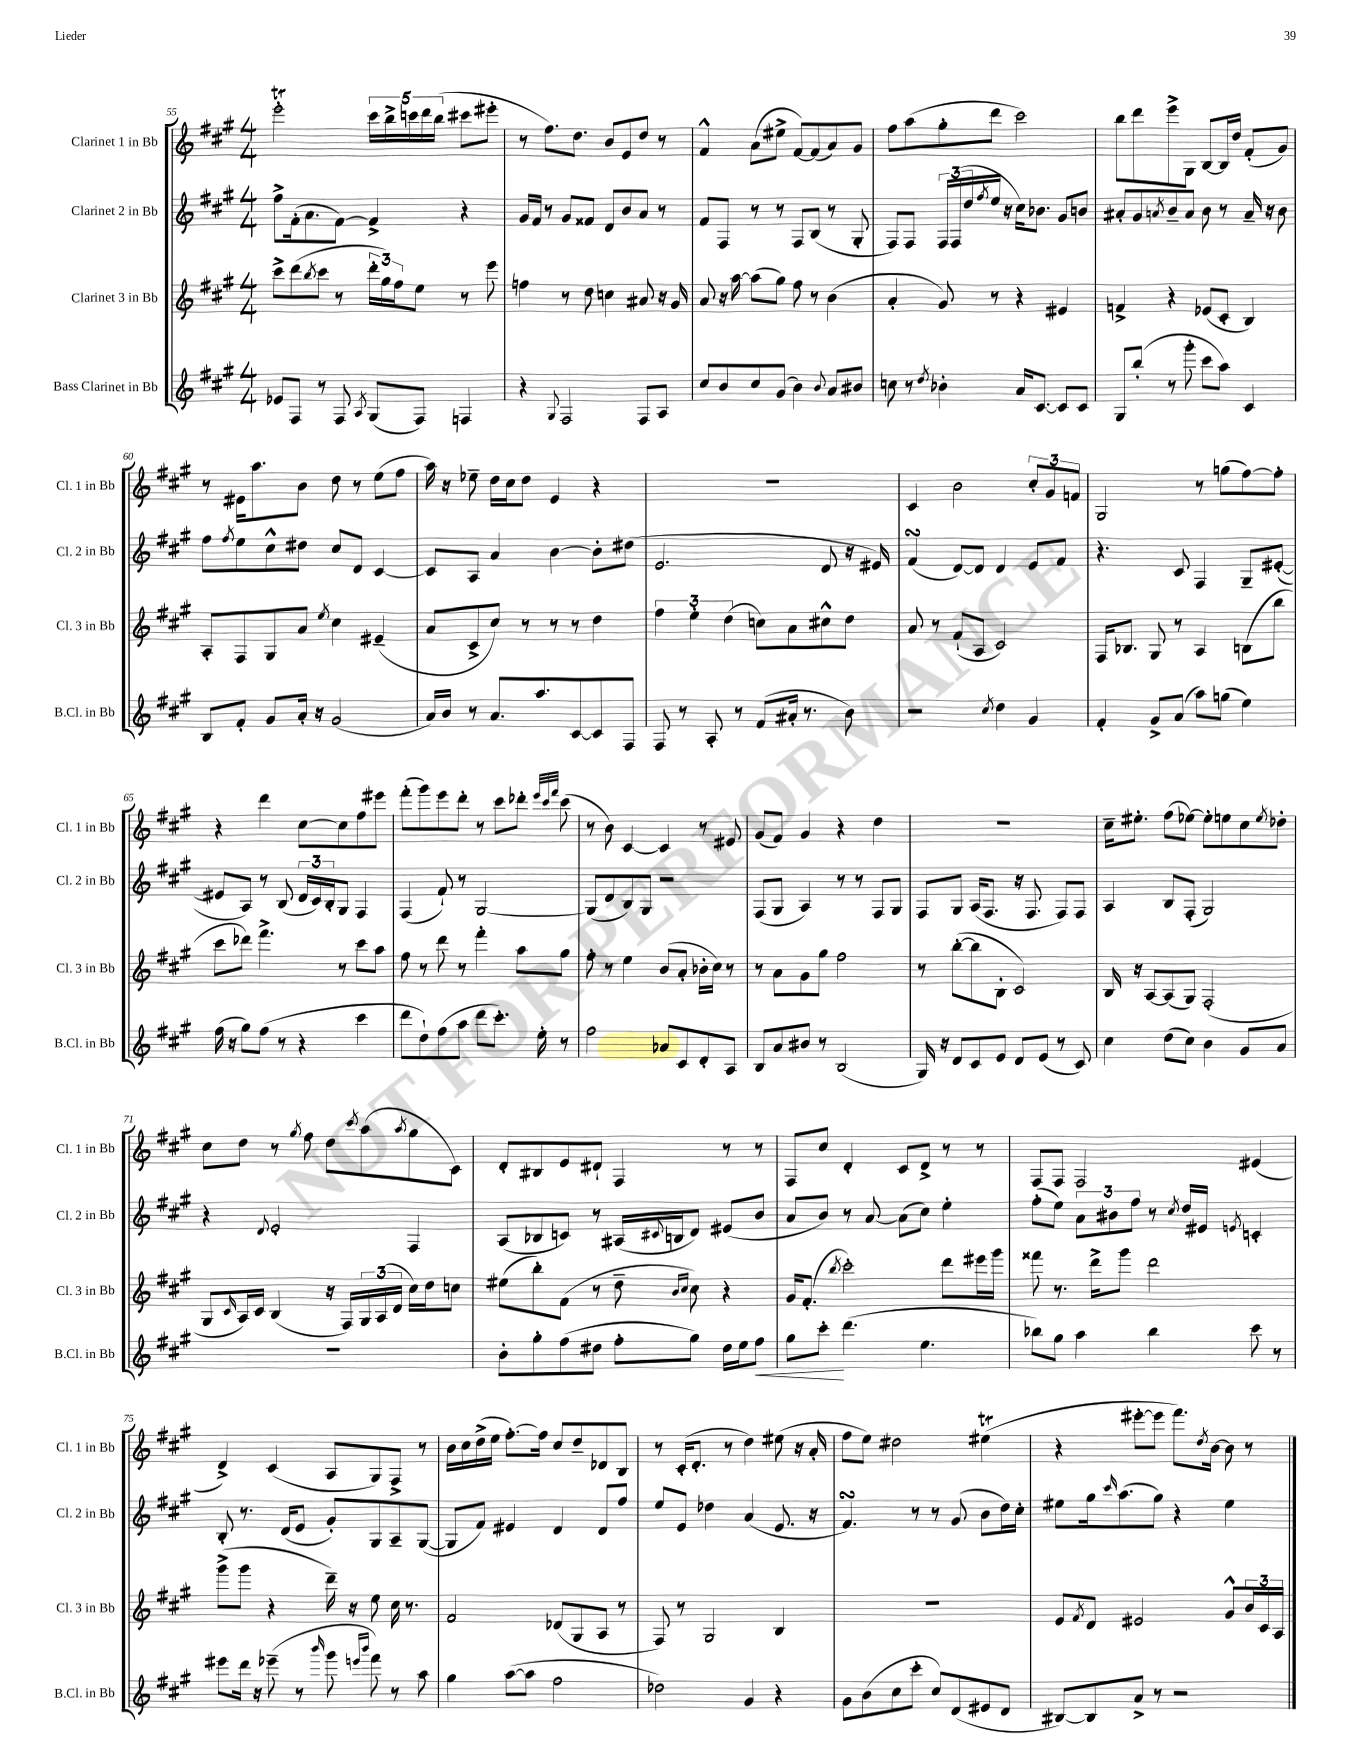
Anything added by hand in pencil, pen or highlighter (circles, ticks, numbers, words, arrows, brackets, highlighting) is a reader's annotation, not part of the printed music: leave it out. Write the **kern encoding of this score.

**kern	**dynam	**kern	**kern	**kern
*part4	*part4	*part3	*part2	*part1
*staff4	*staff4	*staff3	*staff2	*staff1
*I"Bass Clarinet in Bb	*	*I"Clarinet 3 in Bb	*I"Clarinet 2 in Bb	*I"Clarinet 1 in Bb
*I'B.Cl. in Bb	*	*I'Cl. 3 in Bb	*I'Cl. 2 in Bb	*I'Cl. 1 in Bb
*clefG2	*	*clefG2	*clefG2	*clefG2
*k[f#c#g#]	*	*k[f#c#g#]	*k[f#c#g#]	*k[f#c#g#]
*M4/4	*	*M4/4	*M4/4	*M4/4
=55	=55	=55	=55	=55
8e-X/L	.	8ccc#^\L	8ff#^\L	2eeeT'\
8F#/J	.	(8ddd\	(16f#'\k	.
.	.	.	8.a\	.
.	.	8qbb/	.	.
8r	.	8ccc#\J	.	.
8F#/	.	8r	[8f#\J)	.
8qA/	.	.	.	.
(8G#/L	.	24ddd'\LL	4f#^/]	20ccc#\LL
.	.	24gg#\)	.	.
.	.	.	.	20bb^\
.	.	24ff#\J	.	.
.	.	.	.	20cccn\
8F#/J)	.	8ee\J	.	.
.	.	.	.	20ddd\
.	.	.	.	(20bb\JJ
4Fn/	.	8r	4r	8ccc#X\L
.	.	8eee\	.	8eee#X'\J
=56	=56	=56	=56	=56
4r	.	4ffn\	16g#/LL	8r
.	.	.	16f#/JJ	.
.	.	.	8r	8.ff#\L)
8qqG#/	.	.	.	.
2F#/	.	8r	8g#/L	.
.	.	.	.	8.dd\J
.	.	8dd\	8f##X/J	.
.	.	4ccn\	8d/L	8b/L
.	.	.	8b/	8e/
8F#/L	.	8a#X/	8a/J	8dd/J
8A/J	.	16r	8r	8r
.	.	16g#/	.	.
=57	=57	=57	=57	=57
8cc#/L	.	8a/	8f#/L	4f#^^/
8b/	.	16r	8F#/J	.
.	.	[16aa\	.	.
8cc#/	.	(8aa\L]	8r	(8a\L
(8g#/J	.	8gg#\J)	8r	8ee#X^\J
4b\)	.	8ff#\	8F#/L	[8f#/L)
.	.	8r	(8B/J	(8f#/]
8qqb/	.	.	.	.
8a/L	.	(4b\	8r	8a/)
8b#X/J	.	.	8G#'/	8g#/J
=58	=58	=58	=58	=58
8ccn\	.	4a'/	8F#/L)	8ff#\L
8r	.	.	8F#/J	(8aa\
8qdd/	.	.	.	.
4b-X'\	.	8g#/)	24F#/LL	8gg#'\
.	.	.	(24F#/	.
.	.	.	24dd/	.
.	.	.	8qff#/	.
.	.	8r	16ee/JJ	8ddd\J
.	.	.	16r	.
16a/KL	.	4r	16cc#\KL)	2ccc#\)
[8.c#/J	.	.	8.b-X\J	.
8c#/L]	.	4e#X/	8g#/L	.
8c#/J	.	.	8bn/J	.
=59	=59	=59	=59	=59
8G#/L	.	4fn^/	8a#X'/L	8bb\L
(8bb'/J	.	.	8g#/	8ddd\
.	.	.	8qan/	.
8r	.	4r	8b~/	8eee^\
8ggg#'\	.	.	8a/J	8G#\J
8ccc#\L	.	(8e-X/L	8b\	[8B/L
8aa\J)	.	8c#'/J	8r	16B/L]
.	.	.	.	16dd/JJ
4c#/	.	4B/)	16a~/	(8f#'/L
.	.	.	16r	.
.	.	.	8b\	8g#/J)
!!LO:LB:g=z
=60	=60	=60	=60	=60
8B/L	.	8A'/L	8ff#\L	8r
.	.	.	8qff#/	.
8f#'/J	.	8F#/	8ee\	16e#X\KL
.	.	.	.	8.aa\
8g#/L	.	8G#/	8cc#^^\	.
16a'/Jk	.	8a/J	8dd#X\J	8b\J
16r	.	.	.	.
.	.	8qee/	.	.
(2g#/	.	4cc#\	8cc#/L	8dd\
.	.	.	8d/J	8r
.	.	(4e#X~/	[4c#/	(8ee\L
.	.	.	.	8ff#\J
=61	=61	=61	=61	=61
16a/LL)	.	8a/L	8c#/L]	16aa\)
16b/JJ	.	.	.	16r
8r	.	8c#^/	8A/J	8ee-X~\
8.a/L	.	8cc#/J)	4a/	16dd\LL
.	.	.	.	16cc#\J
.	.	8r	.	8dd\J
8.aa/	.	.	.	.
.	.	8r	[4b\	4e/
[8c#/	.	8r	.	.
8c#/]	.	4dd\	8b'\L]	4r
8F#/J	.	.	(8dd#X\J	.
=62	=62	=62	=62	=62
8F#/	.	6ff#\	2.e/	1r
8r	.	.	.	.
.	.	6ee'\	.	.
8A'/	.	.	.	.
.	.	(6dd\	.	.
8r	.	.	.	.
(8f#/L	.	8ccn\L)	.	.
16a#X'/Jk	.	8a\	.	.
8.r	.	.	.	.
.	.	8cc#X^^\	8d/	.
8b\)	.	8dd\J	16r	.
.	.	.	16e#X/)	.
=63	=63	=63	=63	=63
2r	.	8a/	(4f#sSSS/	4c#/
.	.	8r	.	.
.	.	(8f#`/L	[8d/L)	2b\
.	.	8A/J	8d/J]	.
8qcc#/	.	.	.	.
4dd\	.	2c#/)	4d/	.
4g#/	.	.	8e/L	12cc#'/L
.	.	.	.	12g#/
.	.	.	8f#/J	.
.	.	.	.	12fn/J
=64	=64	=64	=64	=64
4f#'/	.	16F#/KL	4.r	2G#/
.	.	8.B-X/J	.	.
8g#^/L	.	8G#/	.	.
(8a/J	.	8r	8c#/	.
8aa\L)	.	4A/	4F#/	8r
(8ggn\J	.	.	.	(8ggn\L
4ee\)	.	(8Bn\L	8G#~/L	[8ff#\)
.	.	8bb\J	([8e#X'/J	8ff#'\J]
!!LO:LB:g=z
=65	=65	=65	=65	=65
(16ff#\	.	8ccc#\L	8e#X/L]	4r
16r	.	.	.	.
8gg#\L)	.	8ddd-X\J)	8A/J)	.
(8ff#\J	.	4.fff#^\	8r	4ddd\
8r	.	.	(8B/	.
4r	.	.	24d/LL	[8cc#\L
.	.	.	24c#/)	.
.	.	.	24B'/J	.
.	.	8r	8G#/J	8cc#\]
4ccc#\	.	8ccc#\L	4F#/	8ff#\
.	.	8aa\J	.	8eee#X\J
=66	=66	=66	=66	=66
8ddd\L	.	8ff#\	(4F#/	(8fff#'\L
8dd`\)	.	8r	.	8ggg#\)
(8ff#\	.	8ddd\	8f#`/)	8eee\
8aa\J	.	8r	8r	8ddd'\J
8ddd\L	.	4fff#'\	[2G#/	8r
8.ccc#'\J)	.	.	.	8ccc#\L
.	.	8aa\L	.	8ddd-X'\J
16ee'\	.	.	.	.
.	.	.	.	32qqeee/LLL
.	.	.	.	32qqccc#/
.	.	.	.	32qqfff#/JJJ
8r	.	8gg#\J	.	(8ccc#\
=67	=67	=67	=67	=67
2ff#\	.	8ff#'\	(8G#/L]	8r
.	.	8r	8d/	8b\)
.	.	4ee\	8B/)	[4c#/
.	.	.	8G#/J	.
8a-X/L	.	(8b/L	2r	4c#/]
8c#/	.	8a'/J	.	.
8d'/	.	16b-X'\LL	.	8r
.	.	16cc#\JJ)	.	.
8A/J	.	8r	.	8e#X/
=68	=68	=68	=68	=68
8B/L	.	8r	(8F#/L	(8g#/L
8a/	.	8a\L	8G#/J	8f#/J)
8b#X/J	.	8g#\	4A/)	4g#/
8r	.	8gg#\J	.	.
(2B/	.	2ff#\	8r	4r
.	.	.	8r	.
.	.	.	8F#/L	4dd\
.	.	.	8G#/J	.
=69	=69	=69	=69	=69
16G#/)	.	8r	8F#/L	1r
16r	.	.	.	.
8d/L	.	([8bb'\L	8G#/J	.
8c#/	.	8bb\]	(16A/KL	.
.	.	.	8.F#/J	.
8e/J	.	8B'\J	.	.
8d/L	.	2c#/)	16r	.
.	.	.	8.F#/	.
(8e/J	.	.	.	.
8r	.	.	8F#/L)	.
8c#/)	.	.	8F#/J	.
=70	=70	=70	=70	=70
4cc#\	.	16B/	4A/	16cc#~\KL
.	.	16r	.	8.ee#X'\J
.	.	[8A/L	.	.
(8dd\L	.	(8A/]	8B/L	(8ff#\L
8cc#\J)	.	8G#/J)	(8F#'/J	[8ee-X\J)
4b\	.	(2F#'/	2G#/)	8ee-'\L]
.	.	.	.	8een\
8g#/L	.	.	.	8cc#\
.	.	.	.	8qee/
8a/J	.	.	.	8dd-X'\J
!!LO:LB:g=z
=71	=71	=71	=71	=71
1r	.	8G#/L	4r	8cc#\L
.	.	16qqc#/	.	.
.	.	16A/L)	.	8dd\J
.	.	16c#/JJ	.	.
.	.	.	8qqd/	.
.	.	(4B/	2e'/	8r
.	.	.	.	8qgg#/
.	.	.	.	8ff#\
.	.	16r	.	8dd\L
.	.	16F#/LL)	.	.
.	.	.	.	8qccc#/
.	.	24G#/	.	(8aa\
.	.	(24A/	.	.
.	.	24d/JJ	.	.
.	.	.	.	8qaa/
.	.	16cc#\LL)	4F#/	8gg#\
.	.	16dd\J	.	.
.	.	8ccn\J	.	8c#\J)
=72	=72	=72	=72	=72
8b'\L	.	(8ee#X\L	(8A/L	8d'/L
8gg#'\	.	8bb'\)	8B-X/	8B#X/
(8ff#\	.	(8f#\J	8cn/J)	8e/
8dd#X\J	.	8r	8r	8d#X`/J
8ff#'\L	.	8dd~\	(16A#X/LL	4F#/
.	.	.	8qqc#X/	.
.	.	.	16Bn/J	.
.	.	16qqb/LL	.	.
.	.	16qqcc#/JJ	.	.
8gg#\J)	.	8cc#\)	8d/J)	.
16dd#\LL	.	4r	(8e#X/L	8r
16ee\J	.	.	.	.
!	!LO:HP:b	!	!	!
8ff#\J	<	.	8b/J	8r
=73	=73	=73	=73	=73
8gg#\L	.	16g#/KL	8a/L	8F#/L
.	.	(8.f#'/J	.	.
8ccc#'\J	.	.	8b/J)	8cc#/J
.	.	8qbb/	.	.
(4.ddd\	[	2ccc#'\)	8r	4d'/
.	.	.	[8a/	.
.	.	.	(8a\L]	8c#/L
4.ee\	.	.	8cc#\J)	8d^/J
.	.	8ddd\L	4ee'\	8r
.	.	16eee#X\L	.	8r
.	.	16ggg#\JJ	.	.
=74	=74	=74	=74	=74
8bb-X\L)	.	8fff##X\	(8ff#'\L	8F#/L
8gg#\J	.	8.r	8ee\J)	8F#/J
4aa\	.	.	12a\L	2F#/
.	.	16ddd^\KL	.	.
.	.	.	12b#X\	.
.	.	8ggg#\J	.	.
.	.	.	12ff#\J	.
4bb-\	.	2ddd\	8r	.
.	.	.	8qcc#/	.
.	.	.	16dd/LL	.
.	.	.	16e#X/JJ	.
.	.	.	8qen/	.
8ccc#\	.	.	4cn'/	(4e#X/
8r	.	.	.	.
!!LO:LB:g=z
=75	=75	=75	=75	=75
8eee#X\L	.	(8ggg#^\L	8B'/	4d^/)
16ddd\Jk	.	8ggg#\J	8.r	.
16r	.	.	.	.
(8eee-X~\	.	4r	.	(4c#/
.	.	.	(16d/KL	.
8r	.	.	8e/J	.
16qqbbb/	.	.	.	.
8ggg#\	.	16ddd~\)	8g#'/L)	8A/L
.	.	16r	.	.
16qqeeen/LL	.	.	.	.
16qqbbb/JJ	.	.	.	.
8fff#\)	.	8ee\	8G#/	8G#/)
8r	.	16cc#\	8A~/	8F#^/J
.	.	8.r	.	.
8aa\	.	.	([8G#/J	8r
=76	=76	=76	=76	=76
4gg#\	.	2f#/	8G#/L]	16b\LL
.	.	.	.	16cc#\
.	.	.	8f#/J)	(16dd^\
.	.	.	.	16ee\JJ
([8aa\L	.	.	4e#X/	[8.ff#'\L)
8aa\J]	.	.	.	.
.	.	.	.	16ff#\Jk]
2ff#\	.	(8d-X/L	4d/	8cc#/L
.	.	8G#/	.	8dd~/
.	.	8A/J	8d/L	8d-X/
.	.	8r	8ff#/J	8B/J
=77	=77	=77	=77	=77
2dd-X\)	.	8F#/)	8ee/L	8r
.	.	8r	8e/J	(16c#'/KL
.	.	.	.	8.d'/J
.	.	2G#/	4dd-X\	.
.	.	.	.	8r
4g#/	.	.	(4a/	4dd\)
4r	.	4B/	8.e/	(8ee#X\
.	.	.	.	16r
.	.	.	16r	16a'/
=78	=78	=78	=78	=78
8g#\L	.	1r	4.f#sSSS/)	8ff#\L
(8b\	.	.	.	8ee\J)
8cc#\	.	.	.	2dd#X\
8ccc#'\J	.	.	8r	.
8cc#/L)	.	.	8r	.
(8d/	.	.	(8g#/	.
8e#X/	.	.	8b\L	(4ee#Xt\
8d/J	.	.	16dd\L)	.
.	.	.	16cc#'\JJ	.
=79	=79	=79	=79	=79
[8B#X/L)	.	8e/L	8ee#X\L	4r
.	.	8qf#/	.	.
8B#/]	.	8d/J	16gg#\k	.
.	.	.	16qqccc#/	.
.	.	.	(8.aa\	.
8a^/J	.	2e#X/	.	[8eee#X'\L
8r	.	.	8gg#\J)	8eee#\J]
2r	.	.	4r	8.fff#\L)
.	.	.	.	8qdd/
.	.	.	.	[16b\Jk
.	.	8g#^^/L	4ee#\	8b\]
.	.	24b/L	.	8r
.	.	24c#/	.	.
.	.	24A/JJ	.	.
==	==	==	==	==
*-	*-	*-	*-	*-
